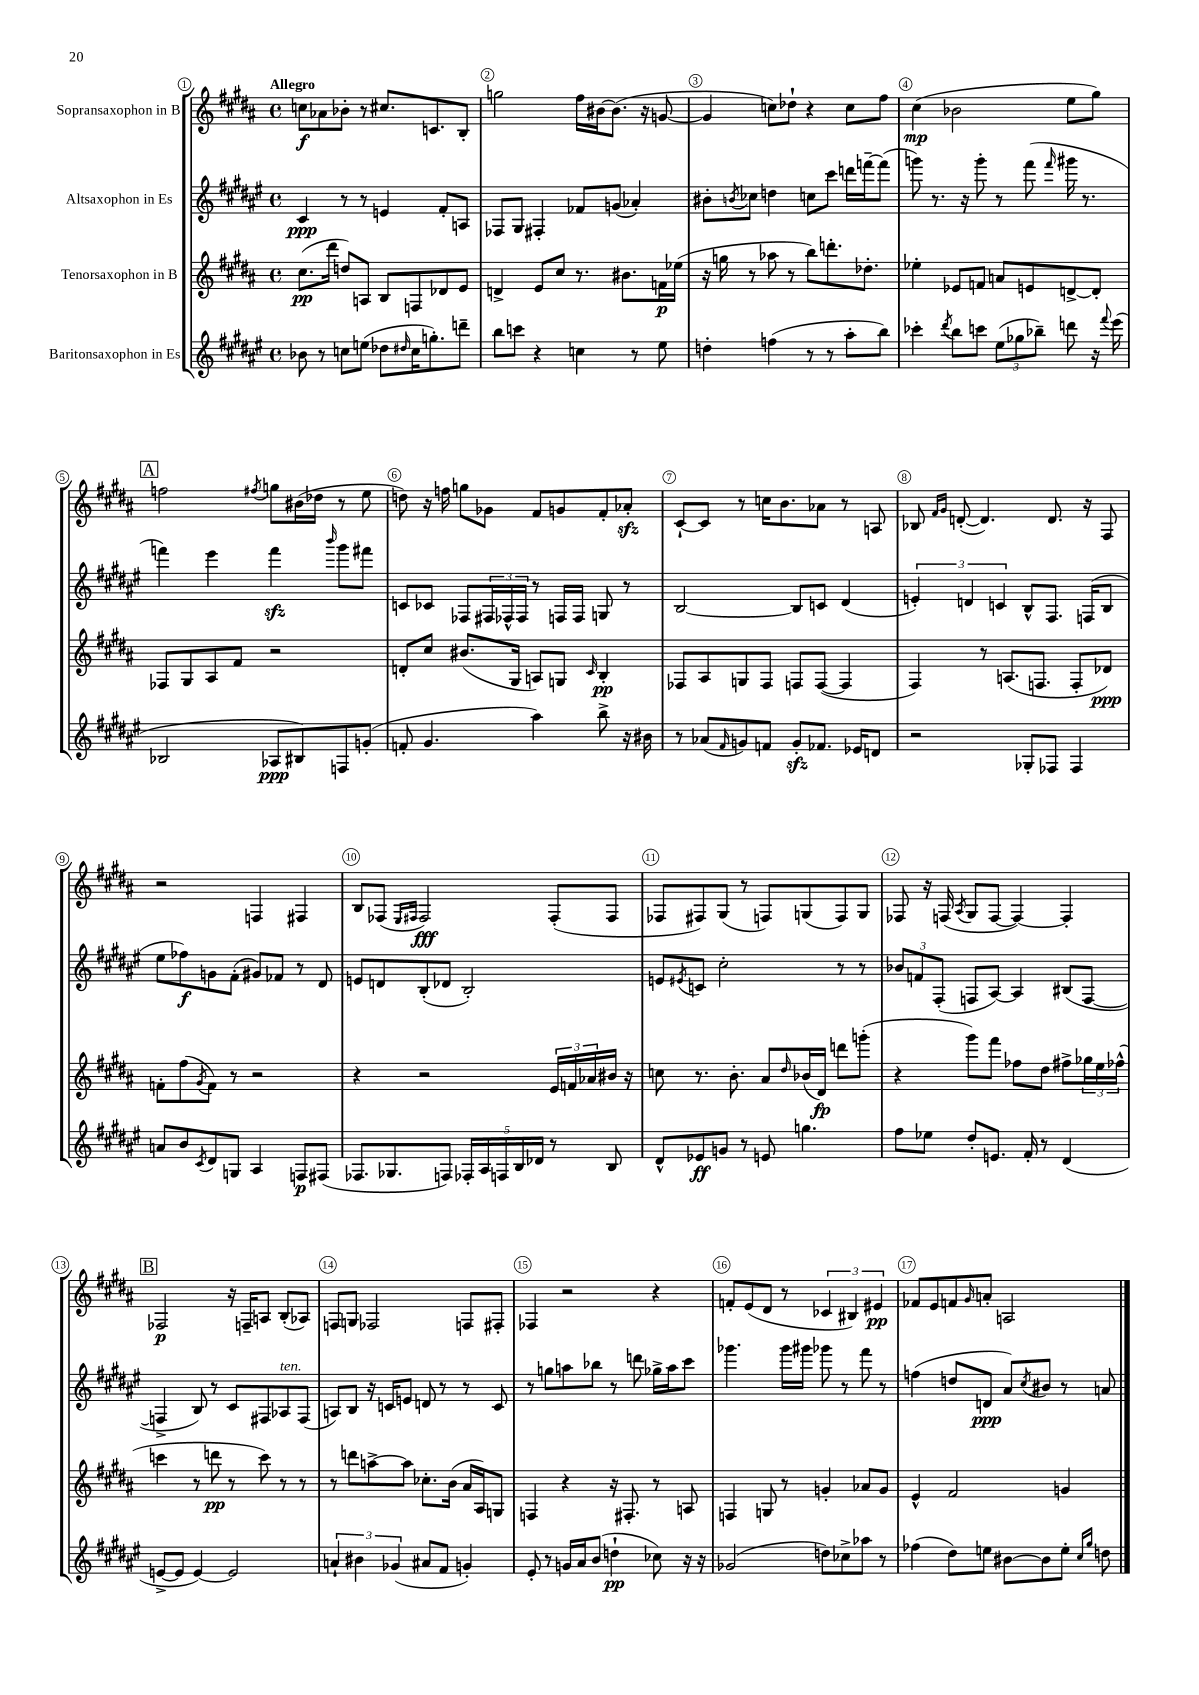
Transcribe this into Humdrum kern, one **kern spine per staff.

**kern	**kern	**kern	**kern
*staff4	*staff3	*staff2	*staff1
*clefG2	*clefG2	*clefG2	*clefG2
*k[f#c#g#d#a#e#]	*k[f#c#g#d#a#]	*k[f#c#g#d#a#e#]	*k[f#c#g#d#a#]
*M4/4	*M4/4	*M4/4	*M4/4
*met(c)	*met(c)	*met(c)	*met(c)
8b-\	(8.cc#\L	4c#/	8cc\L
8r	.	.	8a-\
.	16ddd#\Jk	.	.
8cc\L	8dd/L)	8r	8b-'\J
(8ee\J	8A/J	8r	8r
8dd-\L	8B/L	4e/	8.cc#/L
16qqdd#/	.	.	.
16cc\K	8F/	.	.
8.gg'\)	.	.	8.c/
.	8d-/	8f#'/L	.
8ddd~\J	8e/J	8A/J	8B'/J
=	=	=	=
8bb\L	4d^/	8F-/L	2gg\
8ccc\J	.	8G#/J	.
4r	8e/L	4F#'/	.
.	8cc#/J	.	.
4cc\	8.r	8f-/L	16ff#\LL
.	.	.	[16b#\J
.	.	(8g/J	(8.b#\]J
.	8.b#\L	.	.
8r	.	4a-'/)	.
.	.	.	16r
8ee#\	16f\L	.	[8g/
.	(16ee-\JJ	.	.
=	=	=	=
4dd'\	16r	8b#'\L	4g/]
.	16gg\	.	.
.	.	8qb/	.
.	8r	8cc-\J	.
(4ff\	8aa-\	4dd\	8cc\L)
.	8r	.	8dd-`\J
8r	8bb\L)	8cc\L	4r
8r	8.ddd'\	8ccc#\J	.
8aa#'\L	.	16ddd\LL	8cc\L
.	8.dd-'\J	[16fff~\J	.
8bb\J)	.	(8fff\]J	8ff#\J
=	=	=	=
4ccc-'\	4ee-'\	8ggg\)	(4cc#\
.	.	8.r	.
8qddd#/	.	.	.
8bb\L	8e-/L	.	2b-\
.	.	16r	.
8ccc\J	8f/J	8ggg'\	.
(12ee#\L	8a/L	8r	.
12gg-\	.	.	.
.	8e/	(8fff#\	.
12bb-~\J)	.	.	.
.	.	16qqfff#/	.
8ddd\	[8d^/	16ggg#\	8ee\L
.	.	8.r	.
16r	8d'/]J	.	8gg#\J)
8qqfff#/	.	.	.
(16eee#\	.	.	.
=	=	=	=
2B-/	8F-/L	4fff\)	2ff\
.	8G#/	.	.
.	8A#/	4eee#\	.
.	8f#/J	.	.
.	.	.	8qff#/
8A-/L	2r	4fff\	8gg\L
8B#/)	.	.	(16b#\L
.	.	.	16dd-\JJ
.	.	16qqbbb/	.
8F/	.	8ggg#\L	8r
(8g'/J	.	8fff#\J	8ee\
=	=	=	=
8f'/	8d'/L	8c/L	8dd\)
4.g#/	8cc#/J	8c-/J	16r
.	.	.	16ff\
.	(8.b#/L	8F-/L	8gg\L
.	.	24F#/L	8g-\J
.	.	24F-^^/	.
.	16G#/Jk	.	.
.	.	24F-/JJ	.
4aa#\)	8A/L)	8r	8f#/L
.	8G/J	16F/LL	8g/
.	.	16F/JJ	.
.	16qqc#/	.	.
8bb^\	4B'/	8G/	8f#'/
16r	.	8r	8a-'/J
16b#\	.	.	.
=	=	=	=
8r	8F-/L	[2B/	[8c#`/L
(8a-/L	8A#/	.	8c#/]J
16qqf#/	.	.	.
8g/)	8G/	.	8r
8f/J	8F-/J	.	16cc\LK
.	.	.	8.b\
8g'/L	8F/L	8B/]L	.
8.f-/J	([8F/J	8c/J	8a-\J
.	4F/]	(4d#/	8r
16e-/LK	.	.	.
8d/J	.	.	8A/
=	=	=	=
2r	4F#/)	6e'/)	8B-/
.	.	.	16qqf#/LL
.	.	.	16qqg#/JJ
.	.	.	([8d'/
.	.	6d/	.
.	8r	.	4.d/])
.	.	6c/	.
.	(8.A/L	.	.
8G-'/L	.	8B^^/L	.
.	8.F/J	.	.
8F-/J	.	8.F#/J	8.d/
4F-/	8F'/L	.	.
.	.	(16F/LK	16r
.	8d-/J)	8B/J	8F#/
=	=	=	=
8a/L	8f'\L	8ee#\L	2r
8b/	(8ff#\	8ff-\)	.
8qc#/	8qg#/	.	.
8d#/	8f\J)	8g\	.
8G/J	8r	(8f#'\J	.
4A#/	2r	8g#/L)	4F/
.	.	8f-/J	.
8F/L	.	8r	4F#/
(8F#/J	.	8d#/	.
=	=	=	=
8.F-/L	4r	8e/L	8B/L
.	.	8d/	(8F-/J
8.G-/	.	.	.
.	.	.	16qqE/LL
.	.	.	16qqF#/JJ
.	2r	(8B'/	2F#/)
8F/J)	.	8d-/J	.
20F-'/LL	.	2B'/)	.
20A#/	.	.	.
20F/	.	.	.
20B/	.	.	.
20d-/JJ	.	.	.
8r	24e/LL	.	(8F#'/L
.	24f/	.	.
.	24a-/	.	.
8B/	16b#/JJ	.	8F#/J
.	16r	.	.
=	=	=	=
8d#^^/L	8cc\	8e/L	8F-/L
.	.	8qe#/	.
8e-/	8.r	8c/J	8F#/)
8g/J	.	2cc#'\	(8G#/J
.	8.b'\	.	.
8r	.	.	8r
8e/	8a#/L	.	8F/L)
.	16qqdd#/	.	.
4.gg\	(16b-/L	.	(8G/
.	16d#/JJ)	.	.
.	8ddd\L	8r	8F/)
.	(8ggg'\J	8r	8G/J
=	=	=	=
8ff#\L	4r	12b-/L	8F-/
.	.	12f/	.
8ee-\J	.	.	16r
.	.	(12F#'/J	.
.	.	.	(16F/
.	.	.	8qA#/
8dd#'/L	8ggg#\L)	8F/L	8G#/L
8.e/J	8fff#\J	[8A#/J)	[8F/J
.	8ff-\L	4A#/]	4F/_)
16f#'/	.	.	.
8r	8dd#\J	.	.
(4d#/	8ff#^\L	(8B#/L	4F'/]
.	24gg-\L	[8F/J	.
.	24ee\	.	.
.	(24ff-^^\JJ	.	.
=	=	=	=
[8e^/L	4ccc\	4F^/]	2F-/
8e/]J	.	.	.
[4e/)	8r	8B/)	.
.	8ddd\	8r	.
2e/]	8r	8c#/L	16r
.	.	.	16F~/LK
.	8ccc\)	8F#/	8A/J
.	8r	8A-/	(8B'/L
.	8r	(8F#/J	8A-/J)
=	=	=	=
6a`/	8r	8A/L)	8F/L
.	8ddd\L	8B/J	8G/J
6b#\	.	.	.
.	[8aa^\	16r	2F-/
.	.	16c/LK	.
(6g-/	.	.	.
.	8aa\]J	8e/J	.
8a#/L	8.cc-'\L	8d/	.
8f#/J	.	8r	.
.	(16b\Jk	.	.
4g'/)	16a#/LL	8r	8F/L
.	16A#/J)	.	.
.	8G/J	8c/	8F#'/J
=	=	=	=
8e#'/	4F/	8r	4F-/
8r	.	8gg\L	.
16g/LL	4r	8aa\	2r
16a#/J	.	.	.
(8b/J	.	8bb-\J	.
4dd`\	16r	8r	.
.	8.F#'/	.	.
.	.	8ddd\	.
8cc-\)	8r	16gg-^\LL	4r
.	.	16aa\J	.
16r	8A/	8ccc#\J	.
16r	.	.	.
=	=	=	=
(2g-/	4F/	4.ggg-\	8f'/L
.	.	.	(8e/
.	8G/	.	8d#/J
.	8r	16ggg-\LL	8r
.	.	16ggg#\JJ	.
8dd\L)	4g'/	8ggg-\	6c-/
8cc-^\	.	8r	.
.	.	.	6B#/)
8aa-\J	8a-/L	8fff#\	.
.	.	.	6e#/
8r	8g/J	8r	.
=	=	=	=
(4ff-\	4e^^/	(4ff\	8f-/L
.	.	.	8e/
8dd#\L)	2f#/	8dd/L	8f/
.	.	.	16qqg#/
8ee\J	.	8d/J	8a'/J
[8b#\L	.	8a#/L)	2A/
.	.	8qcc#/	.
8b#\]	.	8b#/J	.
8ee'\J	4g/	8r	.
16qqcc#/LL	.	.	.
16qqgg#/JJ	.	.	.
8dd\	.	8a/	.
==	==	==	==
*-	*-	*-	*-
